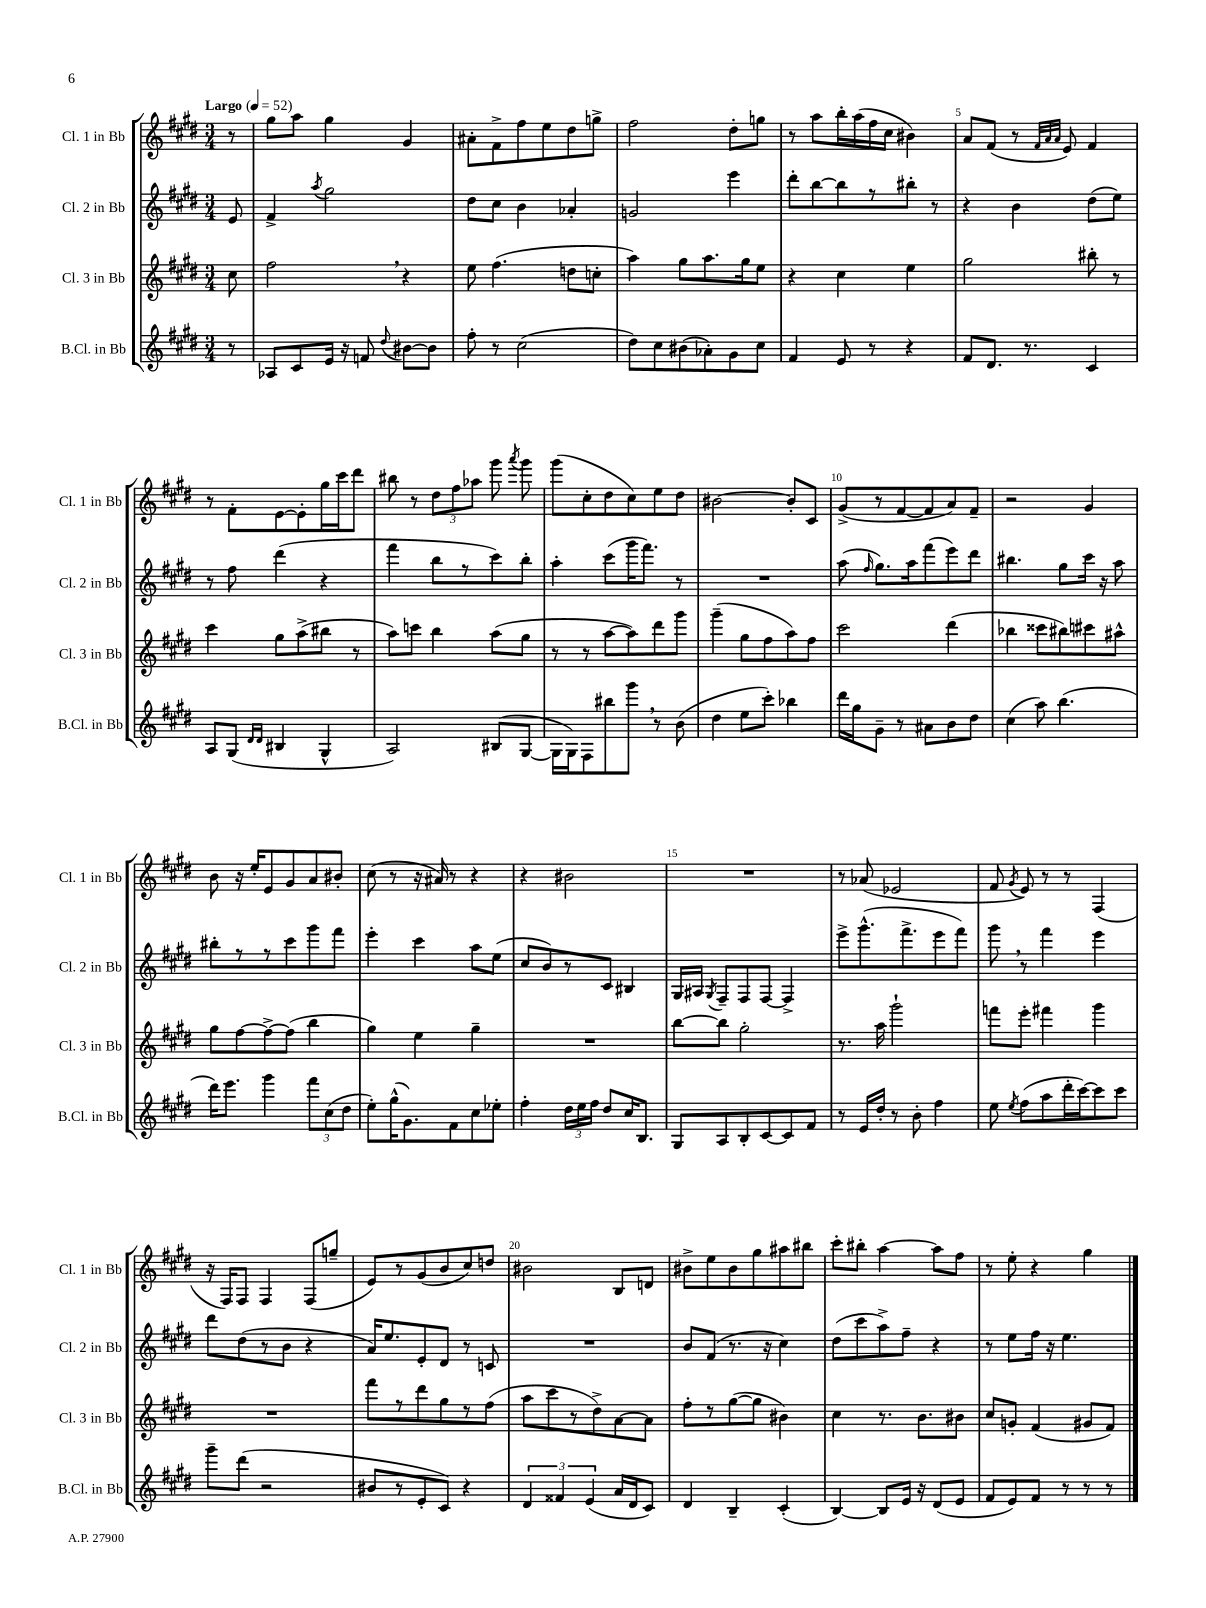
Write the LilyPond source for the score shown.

<<
\new StaffGroup <<
\new Staff = "s0" \with { instrumentName = "Cl. 1 in Bb" shortInstrumentName = "Cl. 1 in Bb" } {
    \clef treble \key e \major \numericTimeSignature \time 3/4 \partial 8 \tempo "Largo" 4 = 52
    \autoBeamOff r8 |
    gis''8[ a''8] gis''4 gis'4 |
    ais'8[-. fis'8-> fis''8 e''8 dis''8 g''8]-> |
    fis''2 dis''8[-. g''8] |
    r8 a''8[ b''16-. a''16( fis''16 cis''16] bis'4) |
    a'8[ fis'8]( r8 \grace { fis'32[ a'32 a'32] } e'8) fis'4 |
    r8 fis'8[-. e'8~ e'8-. gis''16 cis'''16 dis'''8] |
    bis''8 r8 \tuplet 3/2 { dis''8[ fis''8 aes''8] } gis'''8 \acciaccatura { a'''8 } gis'''8 |
    gis'''8[( cis''8-. dis''8 cis''8) e''8 dis''8] |
    bis'2~ bis'8[-. cis'8] |
    gis'8[->( r8 fis'8~ fis'8 a'8) fis'8]-- |
    r2 gis'4 |
    b'8 r16 e''16[-. e'8 gis'8 a'8 bis'8]-. |
    cis''8( r8 r16 ais'16) r8 r4 |
    r4 bis'2 |
    R2. |
    r8 aes'8( ees'2 |
    fis'8 \acciaccatura { gis'8 } e'8) r8 r8 fis4( |
    r16 fis16[) fis8] fis4 fis8[( g''8]-- |
    e'8[) r8 gis'8( b'8 cis''8) d''8] |
    bis'2 b8[ d'8] |
    bis'8[-> e''8 bis'8 gis''8 ais''8 bis''8] |
    cis'''8[-. bis''8]-. a''4~ a''8[ fis''8] |
    r8 e''8-. r4 gis''4 \bar "|." |
}
\new Staff = "s1" \with { instrumentName = "Cl. 2 in Bb" shortInstrumentName = "Cl. 2 in Bb" } {
    \clef treble \key e \major \numericTimeSignature \time 3/4 \partial 8
    \autoBeamOff e'8 |
    fis'4-> \acciaccatura { a''8 } gis''2 |
    dis''8[ cis''8] b'4 aes'4-. |
    g'2 e'''4 |
    dis'''8[-. b''8~ b''8 r8 bis''8]-. r8 |
    r4 b'4 dis''8[( e''8]) |
    r8 fis''8 dis'''4( r4 |
    fis'''4 b''8[ r8 cis'''8) b''8]-. |
    a''4-. cis'''8[( gis'''16 fis'''8.]) r8 |
    R2. |
    a''8( \grace { fis''16 } gis''8.[) a''16 fis'''8( e'''8) dis'''8] |
    bis''4. gis''8[ cis'''16] r16 a''8 |
    bis''8[-. r8 r8 cis'''8 gis'''8 fis'''8] |
    e'''4-. cis'''4 a''8[ e''8]( |
    cis''8[ b'8) r8 cis'8] bis4 |
    gis16[ ais16] \acciaccatura { gis8 } fis8[-- fis8 fis8]~ fis4-> |
    e'''8[-> gis'''8.-^( fis'''8.-> e'''8 fis'''8]) |
    gis'''8 \breathe r8 fis'''4 e'''4 |
    dis'''8[ dis''8( r8 b'8] r4 |
    a'16[) e''8. e'8-. dis'8] r8 c'8 |
    R2. |
    b'8[ fis'8]( r8. r16 cis''4) |
    dis''8[( cis'''8 a''8->) fis''8]-- r4 |
    r8 e''8[ fis''16] r16 e''4. \bar "|." |
}
\new Staff = "s2" \with { instrumentName = "Cl. 3 in Bb" shortInstrumentName = "Cl. 3 in Bb" } {
    \clef treble \key e \major \numericTimeSignature \time 3/4 \partial 8
    \autoBeamOff cis''8 |
    fis''2 \breathe r4 |
    e''8 fis''4.( d''8[ c''8]-. |
    a''4) gis''8[ a''8. gis''16 e''8] |
    r4 cis''4 e''4 |
    gis''2 bis''8-. r8 |
    cis'''4 gis''8[ a''8->( bis''8] r8 |
    a''8[) c'''8] b''4 a''8[( gis''8] |
    r8 r8 a''8[~ a''8) dis'''8 gis'''8] |
    gis'''4--( gis''8[ fis''8 a''8) fis''8] |
    cis'''2 dis'''4( |
    bes''4 cisis'''8[ bis''8) cis'''8 ais''8]-^ |
    gis''8[ fis''8~ fis''8~-> fis''8]( b''4 |
    gis''4) e''4 gis''4-- |
    R2. |
    b''8[~ b''8] gis''2-. |
    r8. a''16 gis'''2-! |
    f'''8[ e'''8]-. fis'''4 gis'''4 |
    R2. |
    fis'''8[ r8 dis'''8 gis''8 r8 fis''8]( |
    a''8[ cis'''8 r8 dis''8->) a'8~ a'8] |
    fis''8[-. r8 gis''8~( gis''8] bis'4) |
    cis''4 r8. b'8.[ bis'8] |
    cis''8[ g'8]-. fis'4( gis'8[ fis'8]) \bar "|." |
}
\new Staff = "s3" \with { instrumentName = "B.Cl. in Bb" shortInstrumentName = "B.Cl. in Bb" } {
    \clef treble \key e \major \numericTimeSignature \time 3/4 \partial 8
    \autoBeamOff r8 |
    aes8[ cis'8 e'16] r16 f'8 \appoggiatura { dis''8 } bis'8[~ bis'8] |
    fis''8-. r8 cis''2( |
    dis''8[) cis''8 bis'8( aes'8-.) gis'8 cis''8] |
    fis'4 e'8 r8 r4 |
    fis'8[ dis'8.] r8. cis'4 |
    a8[ gis8]( \grace { dis'16[ dis'16] } bis4 gis4-^ |
    a2) bis8[( gis8]~ |
    gis16[ gis16) fis8 bis''8 gis'''8] \breathe r8 b'8( |
    dis''4 e''8[ cis'''8]-.) bes''4 |
    dis'''16[ gis''16 gis'8]-- r8 ais'8[ b'8 dis''8] |
    cis''4( a''8) b''4.( |
    dis'''16[) e'''8.] gis'''4 \tuplet 3/2 { fis'''8[ cis''8( dis''8] } |
    e''8[-.) gis''16-^( gis'8.) fis'8 cis''8 ees''8]-. |
    fis''4-. \tuplet 3/2 { dis''16[ e''16 fis''16] } dis''8[ cis''16 b8.] |
    gis8[ a8 b8-. cis'8~ cis'8 fis'8] |
    r8 e'16[ dis''16]-. r8 b'8-. fis''4 |
    e''8 \acciaccatura { e''8 } fis''8[( a''8 dis'''16-. cis'''16~) cis'''8 cis'''8] |
    gis'''8[-- dis'''8]( r2 |
    bis'8[ r8 e'8-. cis'8]) r4 |
    \tuplet 3/2 { dis'4 fisis'4 e'4( } a'16[ dis'16 cis'8]) |
    dis'4 b4-- cis'4-.( |
    b4~) b8[ e'16] r16 dis'8[( e'8] |
    fis'8[ e'8) fis'8] r8 r8 r8 \bar "|." |
}
>>
>>
\layout { \context { \Score \override BarNumber.break-visibility = ##(#f #t #t) barNumberVisibility = #(every-nth-bar-number-visible 5) } }
